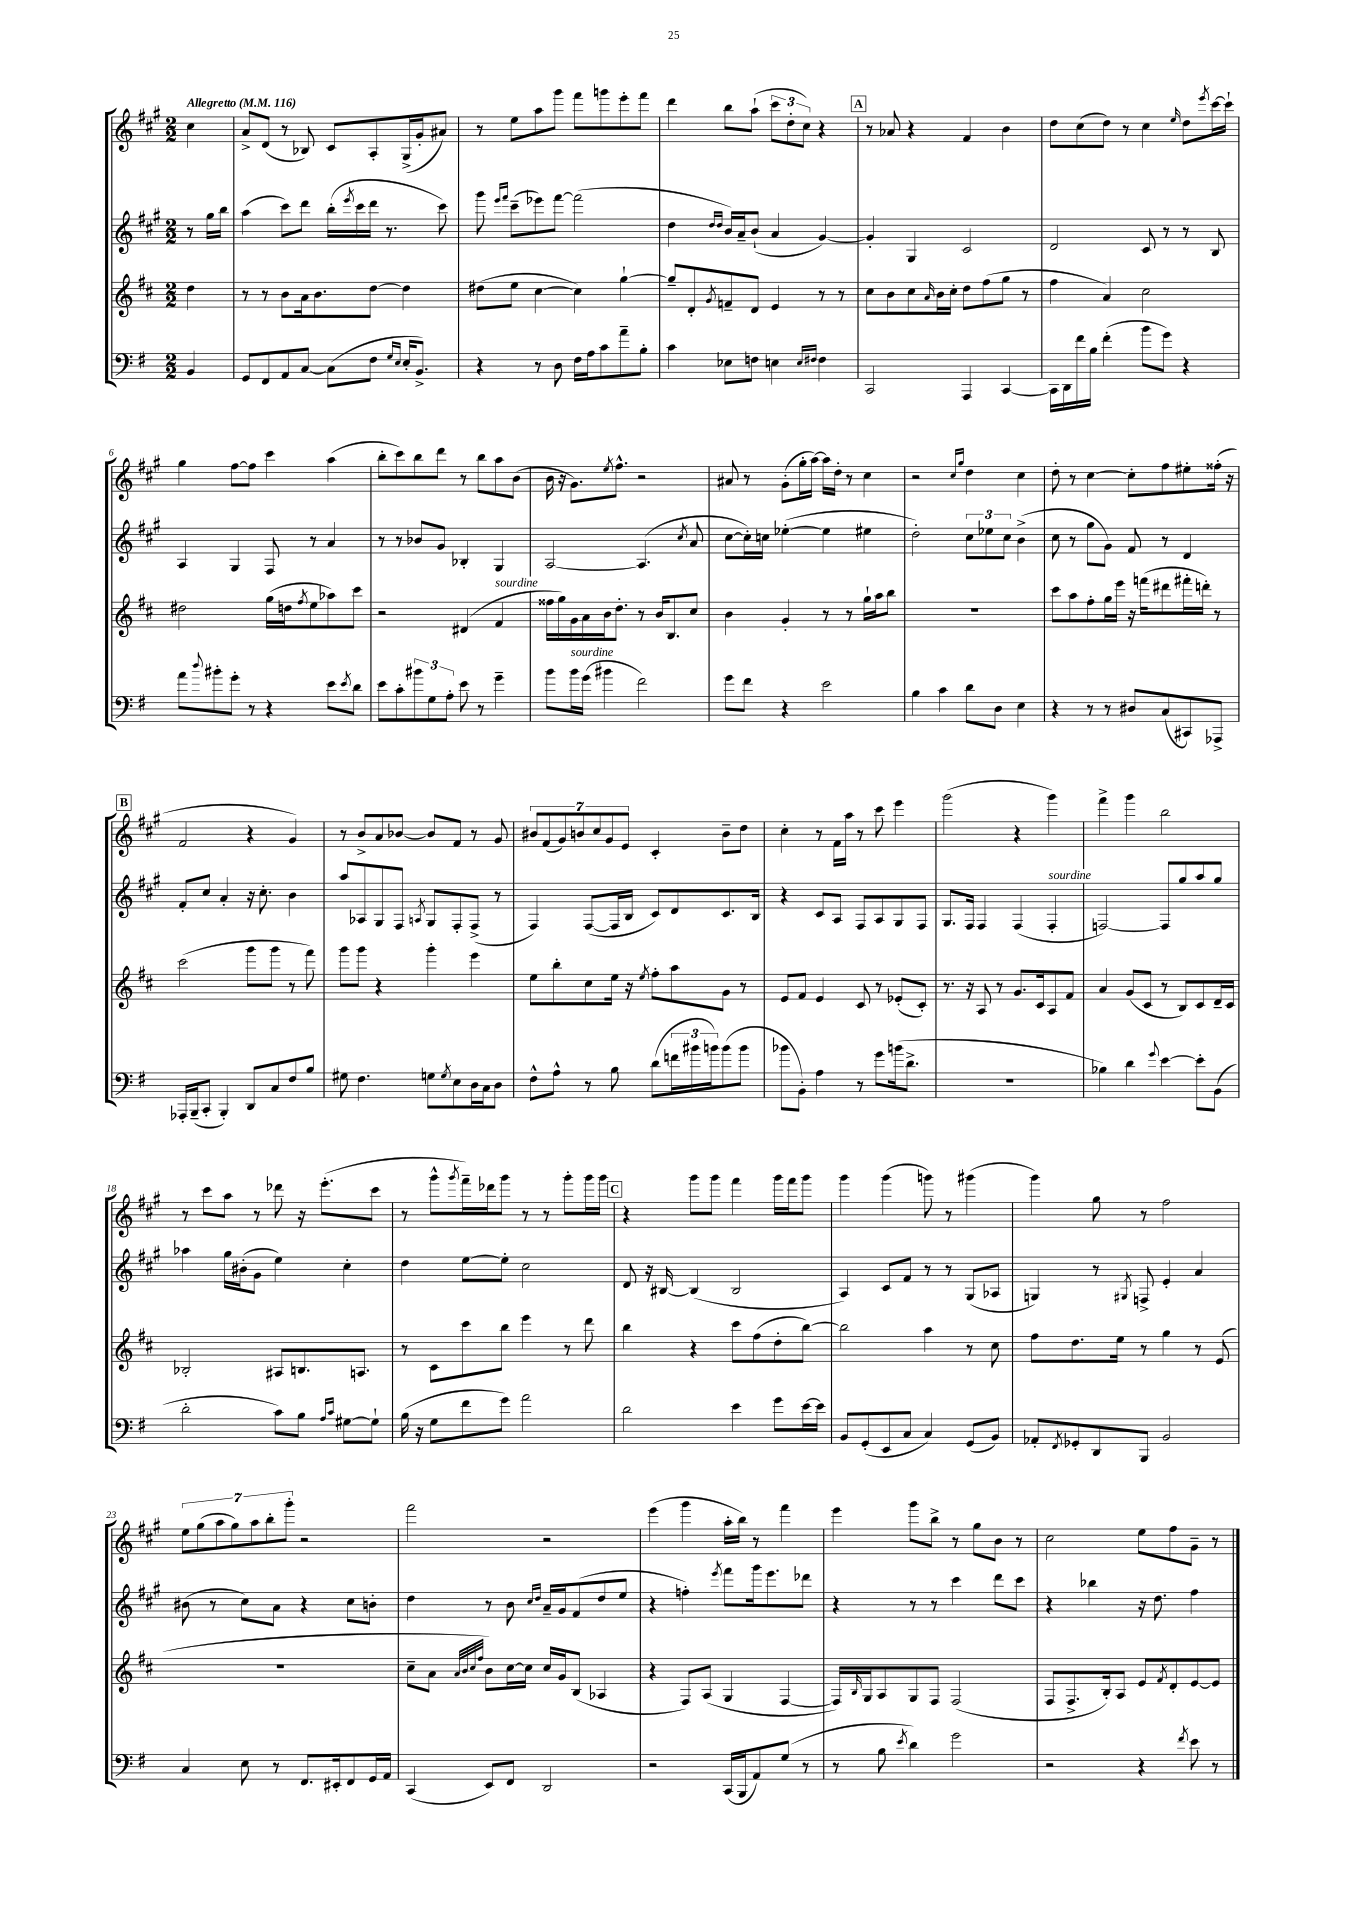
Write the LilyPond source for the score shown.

<<
\new StaffGroup <<
\new Staff = "s0" {
    \clef treble \key a \major \numericTimeSignature \time 2/2 \partial 4 \tempo "Allegretto" 4 = 116
    cis''4 |
    a'8-> d'8( r8 bes8) cis'8 a8-. gis16->( gis'16-. ais'8) |
    r8 e''8 a''8 gis'''8 fis'''8 g'''8 e'''8-. fis'''8 |
    d'''4 b''8 a''8-!( \tuplet 3/2 { cis'''8 d''8-. cis''8) } r4 |
    \mark \markup { \box "A" } r8 aes'8 r4 fis'4 b'4 |
    d''8 cis''8( d''8) r8 cis''4 \grace { e''16 } d''8 \acciaccatura { e'''8 } cis'''16~ cis'''16-! |
    gis''4 fis''8~ fis''8 cis'''4 a''4( |
    b''8-. cis'''8) b''8 d'''8 r8 b''8 a''8 b'8( |
    b'16 r16 gis'8.) \acciaccatura { e''8 } fis''8.-^ r2 |
    ais'8 r8 gis'8-.( gis''16-. a''16~) a''16 d''16-. r8 cis''4 |
    r2 \grace { cis''16 gis''16 } d''4 cis''4 |
    d''8-. r8 cis''4~ cis''8-. fis''8 eis''8-. fisis''16-.( r16 |
    \mark \markup { \box "B" } fis'2 r4 gis'4) |
    r8 b'8-> a'8 bes'8~ bes'8 fis'8 r8 gis'8 |
    \tuplet 7/4 { bis'8 fis'8( gis'8) b'8 cis''8 gis'8 e'8 } cis'4-. b'8-- d''8 |
    cis''4-. r8 fis'16 a''16 r8 cis'''8 e'''4 |
    gis'''2( r4 gis'''4) |
    fis'''4-> gis'''4 b''2 |
    r8 cis'''8 a''8 r8 des'''8 r16 e'''8.-.( cis'''8 |
    r8 gis'''8-^ \acciaccatura { gis'''8 } fis'''16--) des'''16 gis'''8 r8 r8 gis'''8-. gis'''16 gis'''16 |
    \mark \markup { \box "C" } r4 gis'''8 gis'''8 fis'''4 gis'''16 fis'''16 gis'''8 |
    gis'''4 gis'''4( g'''8) r8 gis'''4( |
    gis'''4) gis''8 r8 fis''2 |
    \tuplet 7/4 { e''8 gis''8( a''8 gis''8) a''8 b''8-. gis'''8-. } r2 |
    fis'''2 r2 |
    e'''4( gis'''4 a''16-. b''16) r8 fis'''4 |
    e'''4 gis'''8 b''8-> r8 gis''8 b'8 r8 |
    cis''2 e''8 fis''8 gis'8-- r8 \bar "|." |
}
\new Staff = "s1" {
    \clef treble \key a \major \numericTimeSignature \time 2/2 \partial 4
    r8 gis''16 b''16 |
    a''4( cis'''8) d'''8 b''16-.( \acciaccatura { e'''8 } cis'''16 d'''16 r8. cis'''8) |
    gis'''8 \grace { e'''16 fis'''16 } cis'''8--( ees'''8) fis'''8~ fis'''2( |
    d''4 \grace { d''16 d''16 } b'16) a'16-- b'8-!( a'4 gis'4~) |
    \mark \markup { \box "A" } gis'4-. gis4 cis'2 |
    d'2 cis'8 r8 r8 b8 |
    a4 gis4 fis8 r8 a'4 |
    r8 r8 bes'8 gis'8 bes4-. gis4 |
    a2~ a4.( \acciaccatura { cis''8 } a'8 |
    cis''8~ cis''16-.) c''16 ees''4~-.( ees''4 eis''4 |
    d''2-.) \tuplet 3/2 { cis''8 ees''8 cis''8 } b'4->( |
    cis''8 r8 gis''8 gis'8) fis'8 r8 d'4 |
    \mark \markup { \box "B" } fis'8-. cis''8 a'4-. r16 cis''8.-. b'4 |
    a''8 aes8 gis8 fis8 \acciaccatura { a8 } gis8 fis8-. fis8->( r8 |
    fis4) fis8~( fis16 b16 cis'8) d'8 cis'8. b16 |
    r4 cis'8 a8 fis8 a8 gis8 fis8 |
    gis8. fis16 fis4 fis4( fis4-.^\markup { \italic "sourdine" } |
    f2~) f8 gis''8 a''8 gis''8 |
    aes''4 gis''16 bis'16-.( gis'8 e''4) cis''4-. |
    d''4 e''8~ e''8-. cis''2 |
    \mark \markup { \box "C" } d'8 r16 bis16~ bis4( bis2 |
    a4) cis'8 fis'8 r8 r8 gis8( aes8 |
    g4) r8 \acciaccatura { gis8 } f8-> e'4-. a'4 |
    bis'8( r8 cis''8) a'8 r4 cis''8 b'8-. |
    d''4 r8 b'8 \grace { cis''16 d''16 } a'16-- gis'16 fis'8( d''8 e''8 |
    r4 f''4-.) \acciaccatura { e'''8 } fis'''8 gis'''16 e'''8. des'''8 |
    r4 r8 r8 cis'''4 d'''8 cis'''8 |
    r4 bes''4 r16 d''8. fis''4 \bar "|." |
}
\new Staff = "s2" {
    \clef treble \key d \major \numericTimeSignature \time 2/2 \partial 4
    d''4 |
    r8 r8 b'8 a'16 b'8. d''8~ d''4 |
    dis''8( e''8 cis''4~ cis''4) g''4~-! |
    g''8-- d'8-. \acciaccatura { g'8 } f'8-- d'8 e'4 r8 r8 |
    \mark \markup { \box "A" } cis''8 b'8 cis''8 \grace { a'16 } b'16 cis''16-. d''8 fis''8( g''8 r8 |
    fis''4 a'4) cis''2 |
    dis''2 g''16( d''16 \acciaccatura { fis''8 } e''8 aes''8) cis'''8 |
    r2 dis'4( fis'4^\markup { \italic "sourdine" } |
    fisis''16 g''16) g'16 a'16 b'16 d''8.-. r8 b'16 b8. cis''8 |
    b'4 g'4-. r8 r8 g''16-! a''16 b''8 |
    R1 |
    cis'''8 a''8 fis''8-. g''16 e'''16 r16 f'''16( dis'''8 fis'''16-. d'''16-.) r8 |
    \mark \markup { \box "B" } cis'''2( g'''8 g'''8 r8 fis'''8) |
    g'''8 g'''8 r4 g'''4-. e'''4 |
    e''8 b''8-. cis''8 e''16 r16 \acciaccatura { e''8 } fis''8-. a''8 g'8 r8 |
    e'8 fis'8 e'4 cis'8 r8 ees'8-.( cis'8-.) |
    r8. r16 a8 r8 g'8. cis'16 a8 fis'8 |
    a'4 g'8( cis'8 r8 b8) cis'8 d'16-- cis'16 |
    bes2-. ais8 b8. a8. |
    r8 cis'8 cis'''8 b''8 e'''4 r8 d'''8 |
    \mark \markup { \box "C" } b''4 r4 cis'''8 fis''8( d''8-. b''8~) |
    b''2 a''4 r8 cis''8 |
    fis''8 d''8. e''16 r8 g''4 r8 e'8( |
    R1 |
    cis''8-- a'8 \grace { a'32 b'32 cis''32 fis''32 } b'8) cis''16~ cis''16 cis''16 g'16 b8( aes4 |
    r4 fis8) a8( g4 fis4~ |
    fis16) \grace { b16 } g16 a8 g8 fis8 fis2( |
    fis8 fis8.-> b16-.) a8 e'8 \acciaccatura { fis'8 } d'8-. e'8~ e'8 \bar "|." |
}
\new Staff = "s3" {
    \clef bass \key g \major \numericTimeSignature \time 2/2 \partial 4
    b,4 |
    g,8 fis,8 a,8 c8~ c8( fis8 \grace { g16 e16 } e16-. b,8.->) |
    r4 r8 d8 fis16 a16 c'8 a'8-- b8-. |
    c'4 ees8 f8 e4 \grace { e16 fis16 } fis4 |
    \mark \markup { \box "A" } c,2 a,,4 c,4~ |
    c,16 d,16 fis'16 b16 fis'4-.( b'8 g'8) r4 |
    a'8 \appoggiatura { d''8 } bis'8-. g'8-. r8 r4 e'8 \acciaccatura { e'8 } d'8 |
    e'8 c'8-. \tuplet 3/2 { bis'8 g8 a8-. } e'8 r8 g'4-- |
    b'8 b'16^\markup { \italic "sourdine" } g'16( bis'4 fis'2) |
    g'8 fis'8 r4 e'2 |
    b4 c'4 d'8 d8 e4 |
    r4 r8 r8 dis8 c8( cis,8) aes,,8-> |
    \mark \markup { \box "B" } aes,,16-. b,,16--( c,8-. b,,4-.) d,8 c8 fis8 b8 |
    gis8 fis4. g8 \acciaccatura { g8 } e8 d16 c16 d8 |
    fis8-^ a8-^ r8 b8 d'8( \tuplet 3/2 { f'16 bis'16 b'16) } b'8( b'8 |
    bes'8 b,8-.) a4 r8 g'8 b'16( d'8.-> |
    R1 |
    bes4) d'4 \appoggiatura { g'8 } e'4~ e'8-. b,8( |
    d'2-. c'8) b8 \grace { a16 c'16 } gis8~ gis8-! |
    b16( r16 g8 fis'8 g'8) a'2 |
    \mark \markup { \box "C" } d'2 e'4 g'8 e'16~ e'16 |
    b,8 g,8-.( e,8 c8 c4) g,8( b,8) |
    aes,8-. \acciaccatura { fis,8 } ges,8-. d,8 b,,8 b,2 |
    c4 e8 r8 fis,8. eis,16-. fis,8 g,16 a,16 |
    c,4( e,8) fis,8 d,2 |
    r2 c,16( b,,16 a,8) g8( r8 |
    r8 b8 \acciaccatura { e'8 } d'4) g'2 |
    r2 r4 \acciaccatura { fis'8 } e'8 r8 \bar "|." |
}
>>
>>
